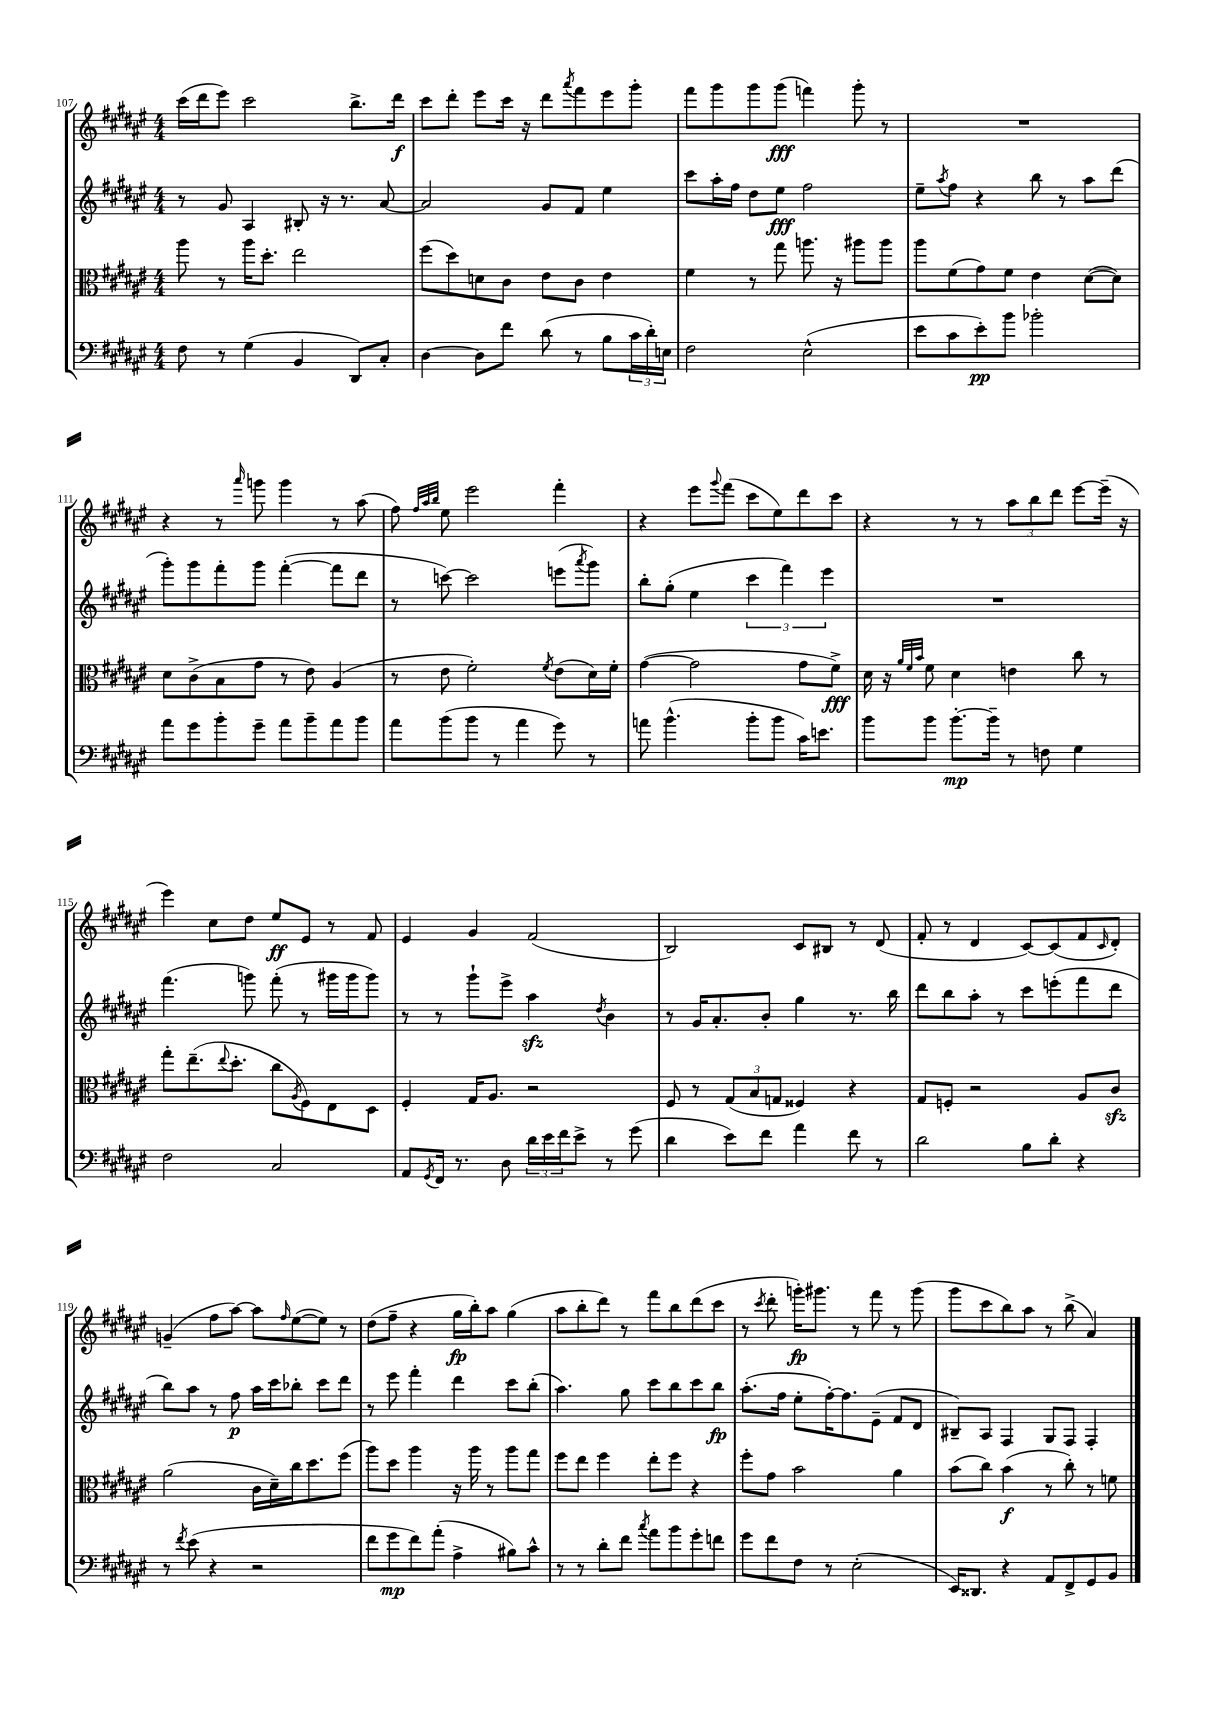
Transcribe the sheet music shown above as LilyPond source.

<<
\new StaffGroup <<
\new Staff = "s0" {
    \clef treble \key fis \major \numericTimeSignature \time 4/4
    cis'''16( dis'''16 eis'''8) cis'''2 b''8.-> dis'''16\f |
    cis'''8 dis'''8-. eis'''8 cis'''16 r16 dis'''8 \acciaccatura { ais'''8 } fis'''8 eis'''8 gis'''8-. |
    fis'''8 gis'''8 gis'''8 gis'''8\fff( f'''4) gis'''8-. r8 |
    R1 |
    r4 r8 \grace { ais'''16 } g'''8 g'''4 r8 ais''8( |
    fis''8) \grace { fis''32 ais''32 b''32 } eis''8 eis'''2 fis'''4-. |
    r4 eis'''8 \appoggiatura { gis'''8 } fis'''8( cis'''8 eis''8) dis'''8 cis'''8 |
    r4 r8 r8 \tuplet 3/2 { ais''8 b''8 dis'''8 } eis'''8~ eis'''16--( r16 |
    eis'''4) cis''8 dis''8 eis''8\ff eis'8 r8 fis'8 |
    eis'4 gis'4 fis'2( |
    b2) cis'8 bis8 r8 dis'8( |
    fis'8-. r8 dis'4 cis'8~) cis'8( fis'8 \grace { cis'16 } dis'8-.) |
    g'4--( fis''8 ais''8~) ais''8 \grace { fis''16 } eis''8~( eis''8) r8 |
    dis''8( fis''8-- r4 gis''16\fp b''16-.) ais''8 gis''4( |
    ais''8 b''8-. dis'''8) r8 fis'''8 b''8 dis'''8( cis'''8 |
    r8 \acciaccatura { cis'''8 } dis'''8-. g'''16-.\fp) gis'''8. r8 fis'''8 r8 gis'''8( |
    gis'''8 cis'''8 b''8) ais''8 r8 b''8->( ais'4) \bar "|." |
}
\new Staff = "s1" {
    \clef treble \key fis \major \numericTimeSignature \time 4/4
    r8 gis'8 ais4 bis8-. r16 r8. ais'8~ |
    ais'2 gis'8 fis'8 eis''4 |
    cis'''8 ais''16-. fis''16 dis''8 eis''8\fff fis''2 |
    eis''8-- \acciaccatura { ais''8 } fis''8 r4 b''8 r8 ais''8 dis'''8( |
    gis'''8-.) gis'''8 fis'''8-. gis'''8 fis'''4~-.( fis'''8 dis'''8 |
    r8 c'''8~) c'''2 e'''8( \acciaccatura { ais'''8 } gis'''8) |
    b''8-. gis''8-.( eis''4 \tuplet 3/2 { cis'''4 fis'''4) eis'''4 } |
    R1 |
    fis'''4.( g'''8) fis'''8-.( r8 gis'''16 gis'''16 gis'''8) |
    r8 r8 gis'''8-! eis'''8-> ais''4\sfz \acciaccatura { dis''8 } b'4 |
    r8 gis'16 ais'8.-. b'8-. gis''4 r8. b''16 |
    dis'''8 b''8 ais''8-. r8 cis'''8 e'''8-.( fis'''8 dis'''8 |
    b''8) ais''8 r8 fis''8\p ais''16 cis'''16 bes''8-. cis'''8 dis'''8 |
    r8 eis'''8 fis'''4-. dis'''4 cis'''8 b''8-.( |
    ais''4.) gis''8 cis'''8 b''8 cis'''8 b''8\fp |
    ais''8.-.( fis''16 eis''8-. fis''16~-.) fis''8. eis'8--( fis'8 dis'8 |
    bis8--) ais8 fis4 gis8 fis8 fis4-. \bar "|." |
}
\new Staff = "s2" {
    \clef alto \key fis \major \numericTimeSignature \time 4/4
    ais''8 r8 ais''16 dis''8.-. eis''2 |
    fis''8( dis''8) d'8 cis'8 eis'8 cis'8 eis'4 |
    fis'4 r8 gis''8 a''8. r16 ais''8 ais''8 |
    ais''8 fis'8( gis'8) fis'8 eis'4 dis'8~( dis'8) |
    dis'8 cis'8->( b8 gis'8 r8 eis'8) ais4( |
    r8 eis'8 fis'2-.) \acciaccatura { fis'8 } eis'8( dis'16) fis'16-. |
    gis'4~( gis'2 gis'8 fis'8->\fff) |
    dis'16 r16 \grace { ais'32 fis'32 b'32 } fis'8 dis'4 e'4 cis''8 r8 |
    gis''8-. eis''8.--( \appoggiatura { eis''8 } dis''8.-. cis''8 \acciaccatura { ais8 } fis8) eis8 dis8 |
    fis4-. gis16 ais8. r2 |
    fis8 r8 \tuplet 3/2 { gis8( b8 g8 } fisis4) r4 |
    gis8 f8-. r2 ais8 cis'8\sfz |
    ais'2( cis'16 dis'16--) cis''16 dis''8. fis''8( |
    ais''8) dis''8 ais''4 r16 ais''16 r8 ais''8 gis''8 |
    fis''8 eis''8 fis''4 eis''8-. fis''8 r4 |
    fis''8-. gis'8 b'2 ais'4 |
    b'8( cis''8) b'4\f( r8 cis''8-.) r8 f'8 \bar "|." |
}
\new Staff = "s3" {
    \clef bass \key fis \major \numericTimeSignature \time 4/4
    fis8 r8 gis4( b,4 dis,8) cis8-. |
    dis4~ dis8 fis'8 dis'8( r8 b8 \tuplet 3/2 { cis'16 dis'16-.) e16 } |
    fis2 eis2-^( |
    eis'8 cis'8 eis'8-.\pp) b'8 bes'2-. |
    ais'8 gis'8 b'8-. gis'8-- ais'8 b'8-- ais'8 b'8 |
    ais'8 b'8( b'8 r8 ais'4 gis'8) r8 |
    a'8 b'4.-^( b'8-. b'8 cis'16) e'8. |
    b'8 b'8 b'8.~-.\mp b'16-- r8 f8 gis4 |
    fis2 cis2 |
    ais,8 \acciaccatura { gis,8 } fis,16 r8. dis8 \tuplet 3/2 { dis'16 eis'16 fis'16 } eis'8-> r8 gis'8( |
    dis'4 eis'8) fis'8 ais'4 fis'8 r8 |
    dis'2 b8 dis'8-. r4 |
    r8 \acciaccatura { fis'8 } eis'8( r4 r2 |
    fis'8 gis'8\mp fis'8) ais'8-.( ais4-> bis8) cis'8-^ |
    r8 r8 dis'8-. fis'8 \acciaccatura { cis''8 } ais'8 b'8 gis'8-. f'8 |
    gis'8 fis'8 fis8 r8 eis2-.( |
    eis,16) disis,8. r4 ais,8 fis,8-> gis,8 b,8 \bar "|." |
}
>>
>>
\layout { \context { \Score currentBarNumber = #107 } }
